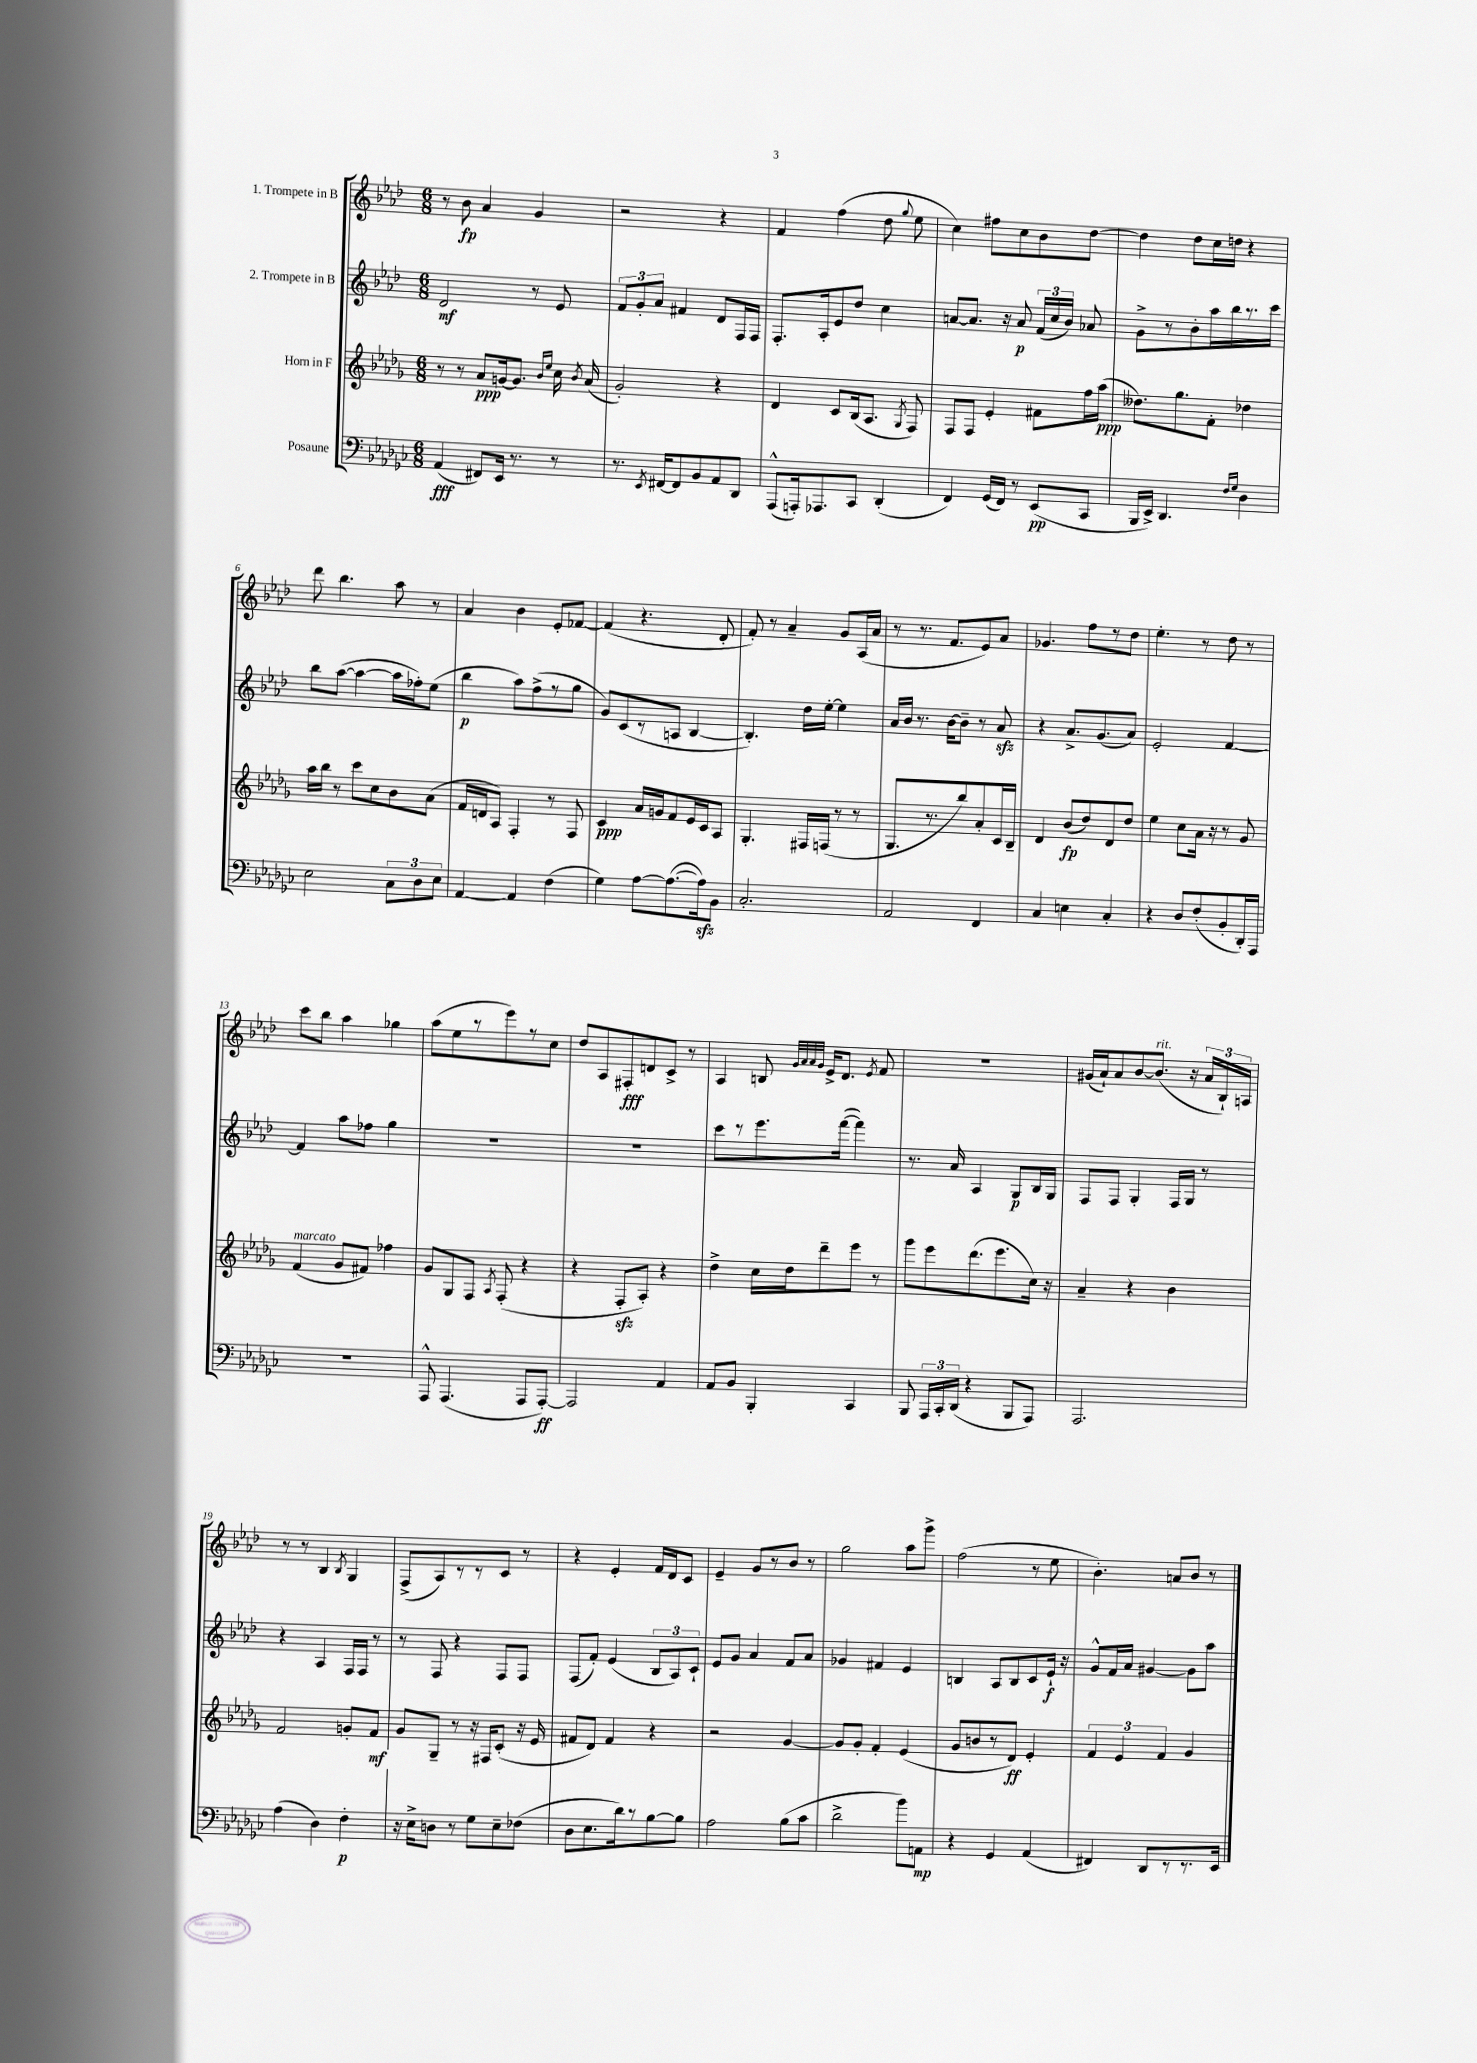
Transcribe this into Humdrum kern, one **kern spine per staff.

**kern	**kern	**kern	**kern
*staff4	*staff3	*staff2	*staff1
*clefF4	*clefG2	*clefG2	*clefG2
*k[b-e-a-d-g-c-]	*k[b-e-a-d-g-]	*k[b-e-a-d-]	*k[b-e-a-d-]
*M6/8	*M6/8	*M6/8	*M6/8
(4AA-/	8r	2d-/	8r
.	8r	.	8b-\
8FF#/L)	8a-/L	.	4a-/
16EE-/Jk	[16g/k	.	.
8.r	8.g/]J	.	.
.	.	8r	4g/
.	16qqb-/LL	.	.
.	16qqee-/JJ	.	.
8r	16cc\	8e-/	.
.	8qb-/	.	.
.	(16a-/	.	.
=	=	=	=
8.r	2g-'/)	12f/L	2r
.	.	12g'/	.
.	.	12a-/J	.
8qEE-/	.	.	.
[16FF#/LK	.	.	.
8FF#/]	.	4f#/	.
8BB-/	.	.	.
8AA-/	4r	8d-/L	4r
8DD-/J	.	16F/L	.
.	.	16F/JJ	.
=	=	=	=
(8AAA-^^/L	4d-/	8.F'/L	4f/
16AAA'/k)	.	.	.
8.AAA-/	.	16A-'/k	.
.	8c/L	8e-/	(4ff\
8CC-/J	(16B-/k	8dd-/J	.
.	8.A-/J	.	.
(4DD-'/	.	4cc\	8dd-\
.	8qG-/	.	8qqgg/
.	8F/)	.	8ee-\
=	=	=	=
4FF/)	8F/L	[8a/L	4cc\)
.	8F/J	8.a/]J	.
(16GG-/LL	4e-'/	.	8ff#\L
16FF/JJ)	.	16r	.
8r	.	8a/	8cc\
(8EE-/L	8f#\L	(24f/LL	8b-\
.	.	24cc/	.
.	.	24b-/JJ)	.
8CC-/J	16ff\L	8a-/	[8dd-\J
.	(16aa-\JJ	.	.
=	=	=	=
16BBB-/LL	8.dd--\L)	8g^\L	4dd-\]
16EE-^/JJ)	.	.	.
4.DD-/	.	8r	.
.	8.gg-\	.	.
.	.	8b-'\	8dd-\L
.	8f'\J	16aa-\L	16cc\L
.	.	16bb-\	16dd\JJ
16qqF/LL	.	.	.
16qqG-/JJ	.	.	.
4D-\	4dd-\	8.r	4r
.	.	16ccc\JJ	.
=	=	=	=
2E-\	16aa-\LL	8bb-\L	8ddd-\
.	16bb-\JJ	.	.
.	8r	([8aa-\J	4.bb-\
.	8ccc\L	4aa-\_	.
.	8cc\	.	.
12C-\L	8b-\	16aa-\]LL	8aa-\
.	.	16ff-'\J)	.
12D-\	.	.	.
.	(8a-\J	(8ee-\J	8r
12E-\J	.	.	.
=	=	=	=
[4AA-/	16f/LL	4bb-\	4a-/
.	16d/J	.	.
.	8A-/J)	.	.
4AA-/]	4F'/	8aa-\L)	4b-\
.	.	(8ff^\	.
(4F\	8r	8r	8e-'/L
.	8F/	8gg\J	[8f-/J
=	=	=	=
4G-\)	4c/	8g/L)	(4f-/]
.	.	(8c/	.
[8A-\L	16a-/LL	8r	4.r
.	16g/J	.	.
(8.A-\_	8f/	8A/J	.
.	16e-/L	[4B-/	.
16A-\]k)	16c/J	.	.
8BB-\J	8A-/J	.	8d-'/
=	=	=	=
2.C-'/	4.G-'/	4.B-'/])	8f'/)
.	.	.	8r
.	.	.	4a-~/
.	16F#/LL	16dd-\LL	.
.	(16F/JJ	[16ee-'\JJ	.
.	8r	4ee-\]	8g/L
.	8r	.	(16A-/L
.	.	.	16a-/JJ
=	=	=	=
2AA-/	8.G-/L	16a-/LL	8r
.	.	16b-/JJ	.
.	.	8.r	8.r
.	8.r	.	.
.	.	[16b-\LK	8.f/L
.	8bb-/)	8b-~\]J	.
4FF/	8a-'/	8r	8e-/)
.	16c/L	8a-/	8a-/J
.	16B-~/JJ	.	.
=	=	=	=
4C-/	4d-/	4r	4.g-/
4E\	(8b-/L	8.a-^/L	.
.	8dd-/)	.	8ff\L
.	.	(8.g/	.
4C-'/	8d-/	.	8r
.	8dd-/J	8a-/J)	8dd-\J
=	=	=	=
4r	4ee-\	2e-'/	4.ee-'\
8D-/L	8cc\L	.	.
(8F'/	16a-\Jk	.	8r
.	16r	.	.
8BB-'/	8r	[4f/	8dd-\
16DD-'/L)	8g-/	.	8r
16AAA-/JJ	.	.	.
=	=	=	=
2.r	(4f/	4f/]	8ccc\L
.	.	.	8bb-\J
.	8g-/L	8aa-\L	4aa-\
.	8f#/J)	8ff-\J	.
.	4ff-\	4gg\	4gg-\
=	=	=	=
8AAA-^^/	8g-/L	2.r	(8aa-\L
(4.AAA-/	8G-/	.	8ee-\
.	8F/J	.	8r
.	8qA-/	.	.
.	(8F'/	.	8eee-\)
8AAA-/L	4r	.	8r
[8AAA-'/J)	.	.	8cc\J
=	=	=	=
2AAA-/]	4r	2.r	8dd-/L
.	.	.	8A-/
.	8F'/L	.	8F#'/
.	8A-'/J)	.	8d/
4AA-/	4r	.	8c^/J
.	.	.	8r
=	=	=	=
8AA-/L	4dd-^\	8ccc\L	4A-/
8BB-/J	.	8r	.
4BBB-'/	16cc\LL	8.eee-\	8B/
.	16dd-\J	.	.
.	.	.	32qqg/LLL
.	.	.	32qqa-/
.	.	.	32qqa-/
.	.	.	32qqg/JJJ
.	8ddd-~\	.	16e-^/LK
.	.	([16fff\Jk	8.d-/J
4CC-/	8eee-\J	4fff\])	.
.	.	.	8qe-/
.	8r	.	8f/
=	=	=	=
8BBB-/	8ggg-\L	8.r	2.r
24AAA-/LL	8eee-\	.	.
24CC-'/	.	.	.
.	.	16a-/	.
(24DD-/JJ	.	.	.
4r	(8.ddd-\	4A-/	.
.	8.eee-\	.	.
8BBB-/L	.	8G/L	.
8AAA-/J)	16cc\Jk)	16B-/L	.
.	16r	16G/JJ	.
=	=	=	=
2.AAA-/	4a-~/	8F/L	(16g#/LL
.	.	.	16a-`/J)
.	.	8F/J	8a-/
.	4r	4G'/	[8b-/
.	.	.	(8.b-/]J
.	4b-\	16F/LL	.
.	.	16G/JJ	16r
.	.	8r	24a-/LL
.	.	.	24B-`/)
.	.	.	24A/JJ
=	=	=	=
(4A-\	2f/	4r	8r
.	.	.	8r
4D-\)	.	4A-/	4B-/
.	.	.	8qB-/
4F'\	8g'/L	16F/LL	4G/
.	.	16F/JJ	.
.	8f/J	8r	.
=	=	=	=
16r	8g-/L	8r	(8F^/L
16E-^\LK	.	.	.
8D\J	8G-~/J	8F/	8A-/)
8r	8r	4r	8r
8G-\L	16r	.	8r
.	16F#/LK	.	.
8E-~\	(8c'/J	8F/L	8c/J
(8F-\J	16r	8F/J	8r
.	16e-/	.	.
=	=	=	=
8D-\L	8f#/L	(8F/L	4r
8.E-\	8d-/J)	8f'/J)	.
.	4f#/	(4e-/	4e-'/
16d-\k)	.	.	.
8r	.	.	.
[8B-\	4r	12B-/L	16f/LL
.	.	.	16d-/J
.	.	12A-/)	.
8B-\]J	.	.	8c/J
.	.	12c`/J	.
=	=	=	=
2A-\	2r	8e-/L	4e-~/
.	.	8g/J	.
.	.	4a-/	8g/L
.	.	.	8r
(8B-\L	[4g-/	8f/L	8b-/J
8c-\J	.	8a-/J	8r
=	=	=	=
2d-^\	8g-/]L	4g-/	2gg\
.	8g-'/J	.	.
.	4f'/	4f#/	.
8b-\L)	(4e-/	4e-/	8aa-\L
8AA\J	.	.	8ggg^\J
=	=	=	=
4r	8g-/L	4B/	(2ff\
.	8b/	.	.
4GG-/	8r	8A-/L	.
.	8d-/J)	8B/	.
(4AA-/	4e-'/	8c/	8r
.	.	16e-`/Jk	8ee-\
.	.	16r	.
=	=	=	=
4FF#/)	6f/	8g^^/L	4.b-'\)
.	.	16f/L	.
.	6e-/	.	.
.	.	16a-/JJ	.
8DD-/L	.	[4g#/	.
.	6f/	.	.
8r	.	.	8a/L
8.r	4g-/	8g#\]L	8b-/J
.	.	8aa-\J	8r
16EE-/Jk	.	.	.
==	==	==	==
*-	*-	*-	*-
